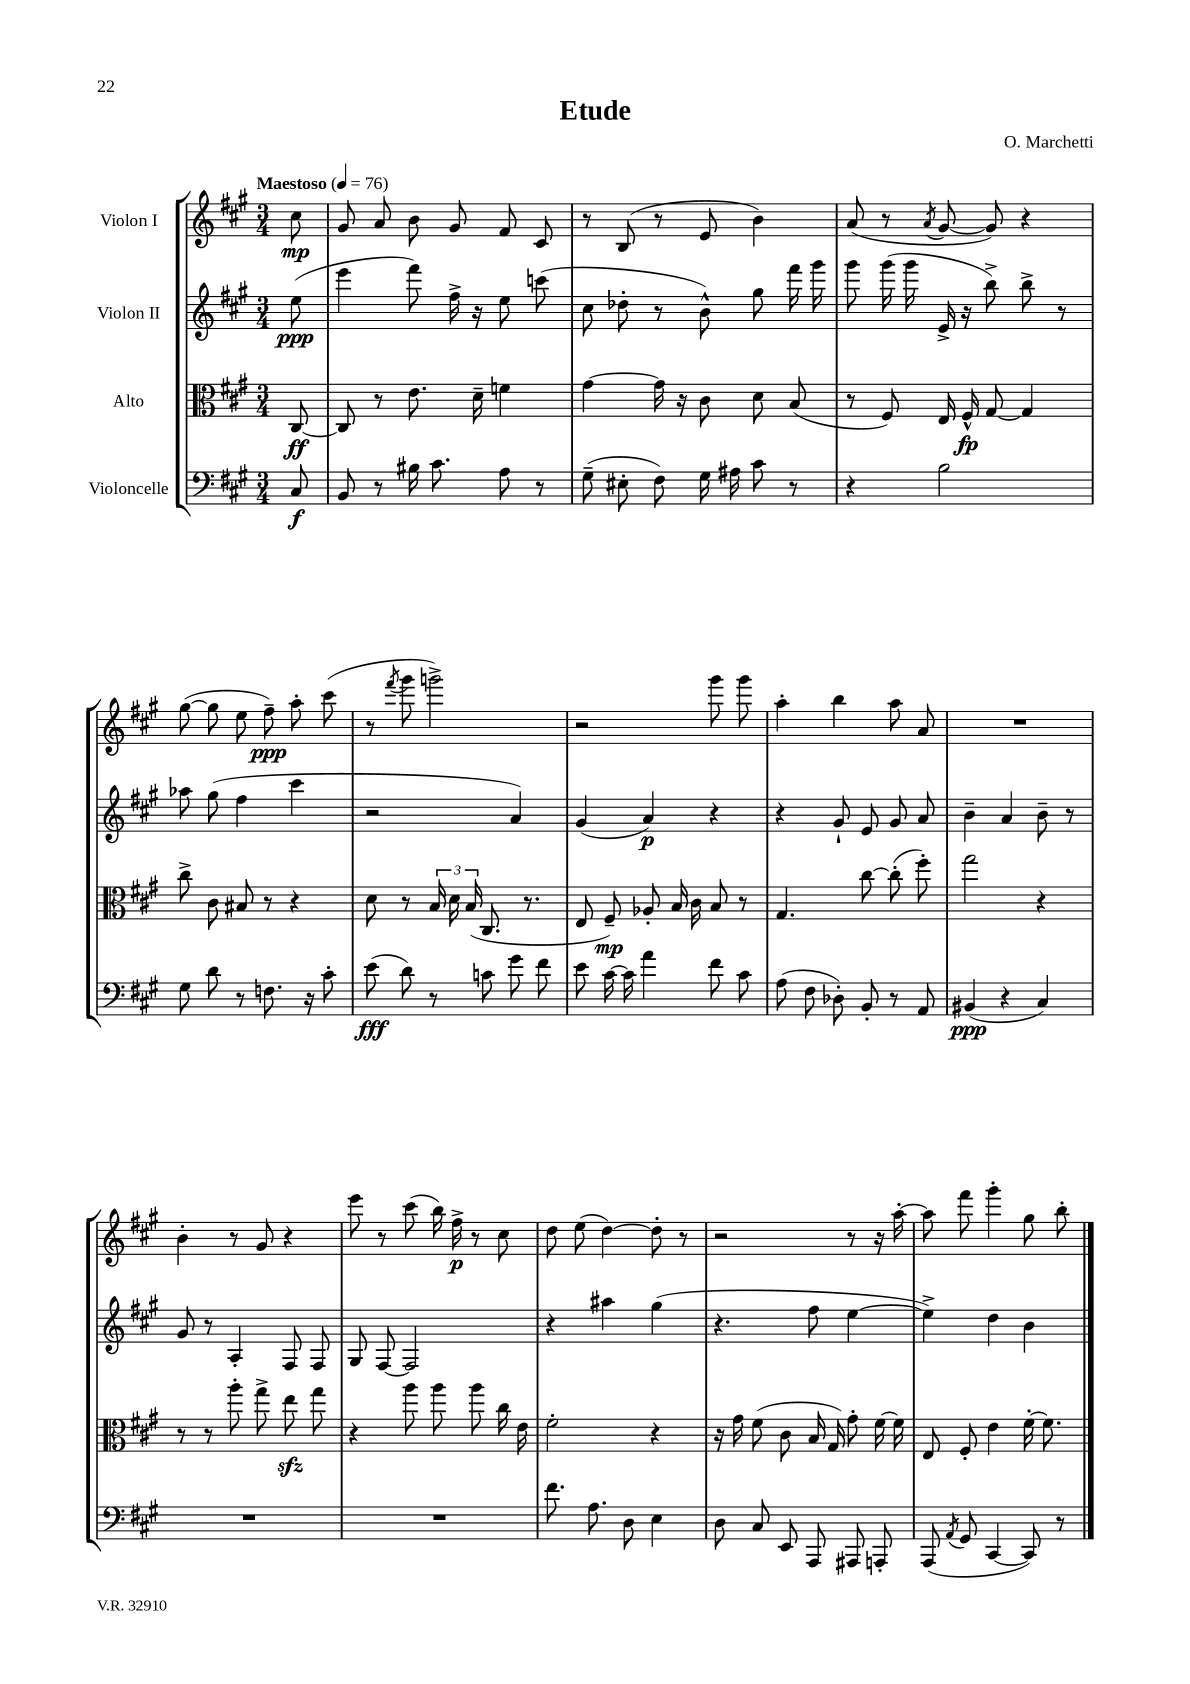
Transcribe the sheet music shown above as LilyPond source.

\header { title = "Etude" composer = "O. Marchetti" }
<<
\new StaffGroup <<
\new Staff = "s0" \with { instrumentName = "Violon I" } {
    \clef treble \key a \major \numericTimeSignature \time 3/4 \partial 8 \tempo "Maestoso" 4 = 76
    \autoBeamOff cis''8\mp |
    gis'8 a'8 b'8 gis'8 fis'8 cis'8 |
    r8 b8( r8 e'8 b'4) |
    a'8( r8 \acciaccatura { a'8 } gis'8~ gis'8) r4 |
    gis''8~( gis''8 e''8 fis''8--\ppp) a''8-. cis'''8( |
    r8 \acciaccatura { fis'''8 } gis'''8 g'''2->) |
    r2 gis'''8 gis'''8 |
    a''4-. b''4 a''8 a'8 |
    R2. |
    b'4-. r8 gis'8 r4 |
    e'''8 r8 cis'''8( b''16) fis''16->\p r8 cis''8 |
    d''8 e''8( d''4~) d''8-. r8 |
    r2 r8 r16 a''16~-. |
    a''8 fis'''8 gis'''4-. gis''8 b''8-. \bar "|." |
}
\new Staff = "s1" \with { instrumentName = "Violon II" } {
    \clef treble \key a \major \numericTimeSignature \time 3/4 \partial 8
    \autoBeamOff e''8\ppp( |
    e'''4 fis'''8) fis''16-> r16 e''8 c'''8( |
    cis''8 des''8-. r8 b'8-^) gis''8 fis'''16 gis'''16 |
    gis'''8 gis'''16( gis'''16 e'16-> r16 b''8->) b''8-> r8 |
    aes''8 gis''8( fis''4 cis'''4 |
    r2 a'4) |
    gis'4( a'4\p) r4 |
    r4 gis'8-! e'8 gis'8 a'8 |
    b'4-- a'4 b'8-- r8 |
    gis'8 r8 a4-. fis8 fis8 |
    gis8 fis8~ fis2 |
    r4 ais''4 gis''4( |
    r4. fis''8 e''4~ |
    e''4->) d''4 b'4 \bar "|." |
}
\new Staff = "s2" \with { instrumentName = "Alto" } {
    \clef alto \key a \major \numericTimeSignature \time 3/4 \partial 8
    \autoBeamOff cis8~\ff |
    cis8 r8 e'8. d'16-- f'4 |
    gis'4~ gis'16 r16 cis'8 d'8 b8( |
    r8 fis8) e16 fis16-^\fp gis8~ gis4 |
    cis''8-> cis'8 bis8 r8 r4 |
    d'8 r8 \tuplet 3/2 { b16 d'16 b16( } cis8. r8. |
    e8 fis8--\mp) aes8-. b16 cis'16 b8 r8 |
    gis4. cis''8~ cis''8-.( fis''8-.) |
    gis''2 r4 |
    r8 r8 a''8-. gis''8-> e''8\sfz gis''8 |
    r4 a''8 a''8 a''8 cis''16 e'16 |
    fis'2-. r4 |
    r16 gis'16 fis'8( cis'8 b16 gis16) gis'8-. fis'16~ fis'16 |
    e8 fis8-. e'4 fis'16~-. fis'8. \bar "|." |
}
\new Staff = "s3" \with { instrumentName = "Violoncelle" } {
    \clef bass \key a \major \numericTimeSignature \time 3/4 \partial 8
    \autoBeamOff cis8\f |
    b,8 r8 bis16 cis'8. a8 r8 |
    gis8--( eis8-. fis8) gis16 ais16 cis'8 r8 |
    r4 b2 |
    gis8 d'8 r8 f8. r16 cis'8-. |
    e'8\fff( d'8) r8 c'8 gis'8 fis'8 |
    e'8 cis'16~ cis'16 a'4 fis'8 cis'8 |
    a8( fis8 des8-.) b,8-. r8 a,8 |
    bis,4\ppp( r4 cis4) |
    R2. |
    R2. |
    fis'8. a8. d8 e4 |
    d8 cis8 e,8 a,,8 ais,,8 a,,8-. |
    a,,8( \acciaccatura { a,8 } gis,8 cis,4~ cis,8) r8 \bar "|." |
}
>>
>>
\layout { \context { \Score \remove "Bar_number_engraver" } }
